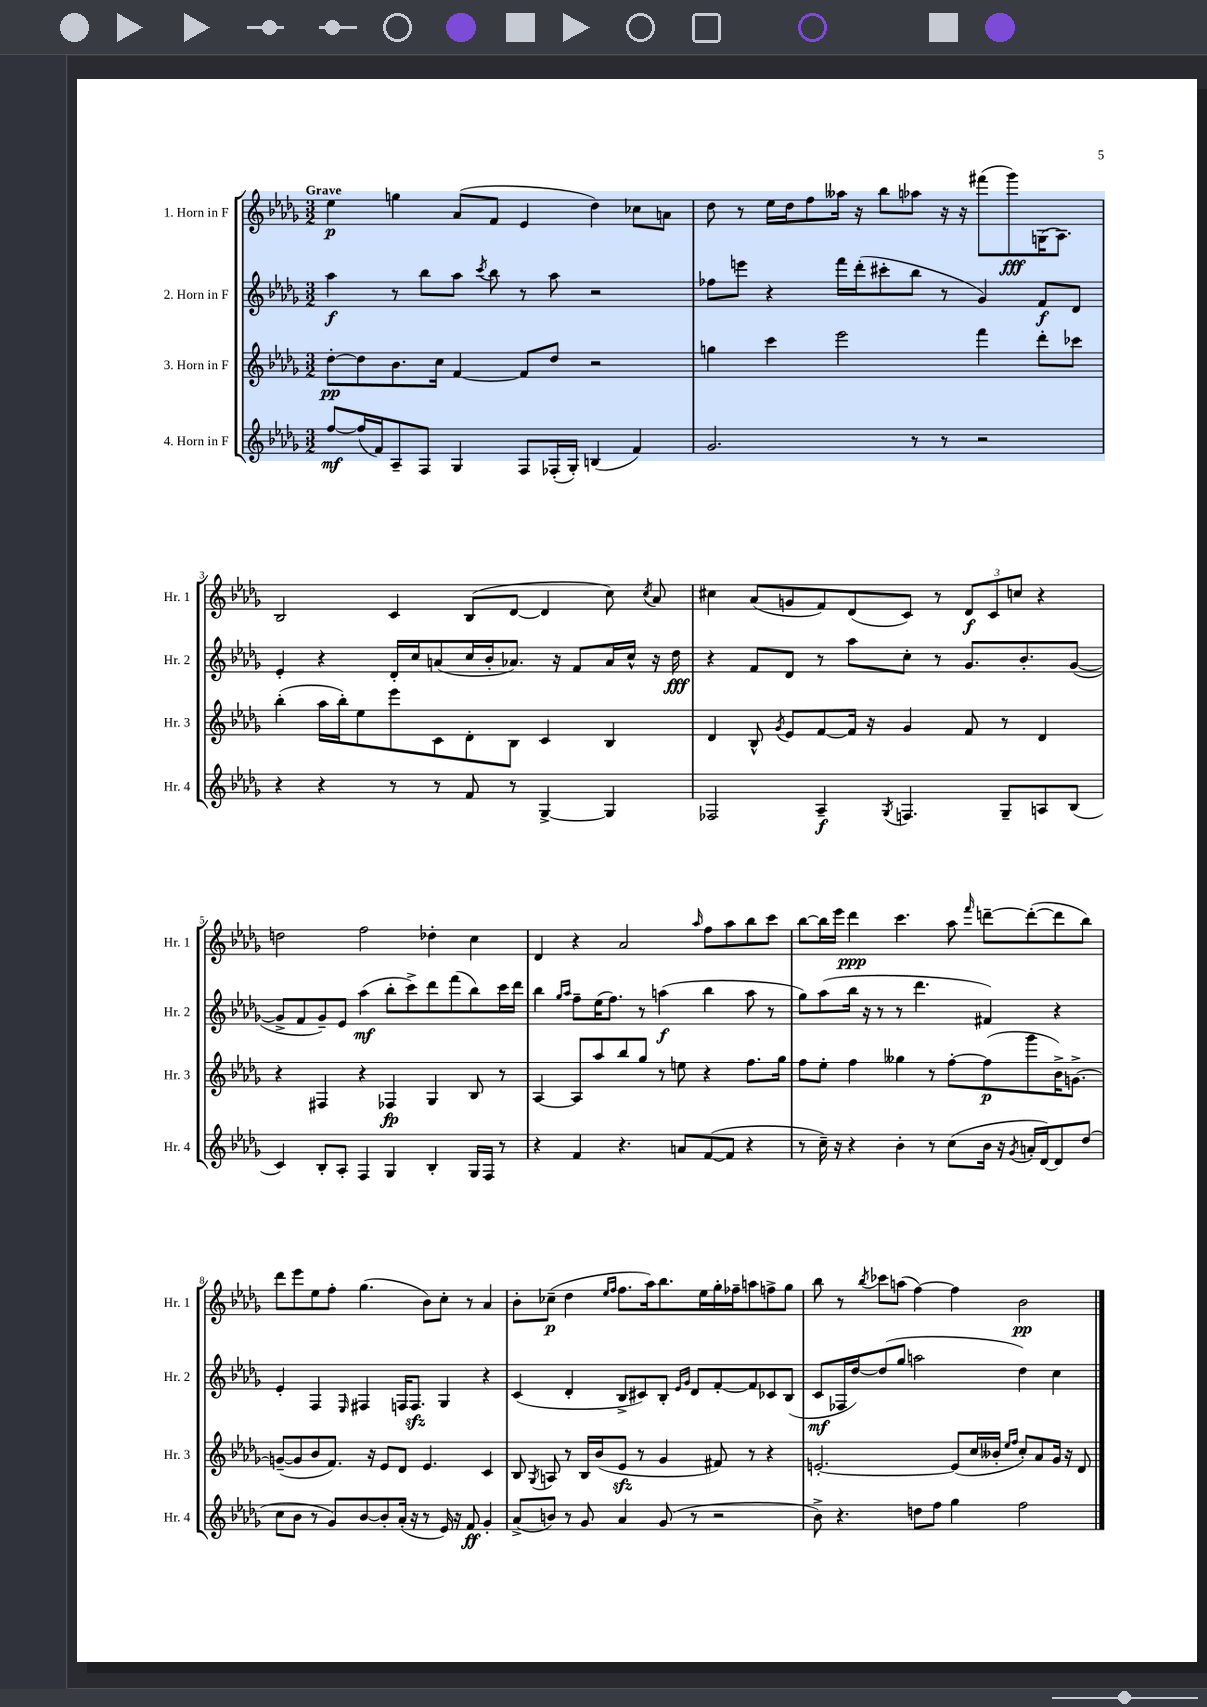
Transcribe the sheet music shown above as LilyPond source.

<<
\new StaffGroup <<
\new Staff = "s0" \with { instrumentName = "1. Horn in F" shortInstrumentName = "Hr. 1" } {
    \clef treble \key des \major \numericTimeSignature \time 3/2 \tempo "Grave"
    \autoBeamOff ees''4\p g''4 aes'8[( f'8] ees'4 des''4) ces''8[ a'8] |
    des''8 r8 ees''16[ des''16 f''8 aeses''16] r16 bes''8[ aes''8] r16 r16 fis'''8[( ges'''8\fff) g16( aes8.]) |
    bes2 c'4 bes8[( des'8]~ des'4 c''8) \acciaccatura { c''8 } aes'8 |
    cis''4 aes'8[( g'8 f'8) des'8( c'8]) r8 \tuplet 3/2 { des'8[\f c'8 c''8] } r4 |
    d''2 f''2 des''4-. c''4 |
    des'4 r4 aes'2 \grace { aes''16 } f''8[ aes''8 bes''8 c'''8] |
    bes''8[~ bes''16 ees'''16] des'''4\ppp c'''4. aes''8 \grace { f'''16 } d'''8[~-- d'''8~-.( d'''8 bes''8]) |
    des'''8[ ees'''8 ees''8 f''8]-. ges''4.( bes'8[) c''8]-. r8 aes'4 |
    bes'8[-. ces''8]--\p( des''4 \grace { ees''16[ f''16] } f''8.[ aes''16) bes''8. ees''16 ges''16-. fes''16-- a''8 f''8-> ges''8] |
    bes''8 r8 \acciaccatura { bes''8 } ces'''8[ a''8]( f''4~) f''4 bes'2\pp \bar "|." |
}
\new Staff = "s1" \with { instrumentName = "2. Horn in F" shortInstrumentName = "Hr. 2" } {
    \clef treble \key des \major \numericTimeSignature \time 3/2
    \autoBeamOff aes''4\f r8 bes''8[ aes''8] \acciaccatura { c'''8 } bes''8 r8 aes''8 r2 |
    fes''8[ e'''8] r4 f'''16[ des'''16-.( cis'''8-. bes''8] r8 ges'4) f'8[\f des'8] |
    ees'4-. r4 des'16[-. c''16 a'8( c''16 bes'16-. aes'8.]) r16 f'8[ aes'16 c''16]-^ r16 des''16\fff |
    r4 f'8[ des'8] r8 aes''8[ c''8]-. r8 ges'8.[ bes'8.-. ges'8]~( |
    ges'8[-> f'8 ges'8--) ees'8] aes''4\mf( bes''8[-. c'''8->) des'''8 f'''8( bes''8) c'''16 des'''16] |
    bes''4 \grace { ges''16[ aes''16] } f''8[-- ees''16( f''8.]) r8 a''4\f( bes''4 a''8 r8 |
    ges''8[) aes''8( bes''16] r16 r8 r8 des'''4. fis'4) r4 |
    ees'4-. f4 \grace { ees16 } fis4 f16[ f8.]\sfz ges4 r4 |
    c'4( des'4-. bes8[-> cis'8) bes8]-. \grace { ees'16[ ges'16] } des'8[ f'8~-. f'8 ces'8 bes8]( |
    c'8[\mf fes16 des''16~) des''8( ges''8] a''2 des''4) c''4 \bar "|." |
}
\new Staff = "s2" \with { instrumentName = "3. Horn in F" shortInstrumentName = "Hr. 3" } {
    \clef treble \key des \major \numericTimeSignature \time 3/2
    \autoBeamOff des''8[~-.\pp des''8 bes'8. c''16] f'4~ f'8[ des''8] r2 |
    g''4 c'''4 ees'''2 f'''4 des'''8[-. ces'''8] |
    bes''4-.( aes''16[ bes''16-.) ees''8 ees'''8 c'8 des'8-. bes8] c'4 bes4 |
    des'4 bes8-^ \acciaccatura { ges'8 } ees'8[ f'8~ f'16] r16 ges'4 f'8 r8 des'4 |
    r4 fis4 r4 fes4\fp ges4 bes8 r8 |
    aes4~ aes8[ aes''8 bes''8 ges''8] r8 e''8 r4 f''8.[ ges''16] |
    f''8[ ees''8]-. f''4 geses''4 r8 f''8[~-. f''8\p( ges'''8 bes'16->) g'8.]~-> |
    g'8[~--( g'8 bes'8 f'8.]) r16 ees'8[ des'8] ees'4. c'4 |
    bes8 \acciaccatura { ges8 } a8 r8 bes16[ bes'16( ees'8]\sfz r8 ges'4 fis'8) r8 r4 |
    e'2.~-. e'8[( c''16 beses'16]-. \grace { ees''16[ f''16] } c''8[-.) aes'8 ges'16] r16 des'8 \bar "|." |
}
\new Staff = "s3" \with { instrumentName = "4. Horn in F" shortInstrumentName = "Hr. 4" } {
    \clef treble \key des \major \numericTimeSignature \time 3/2
    \autoBeamOff f''8[~\mf f''16( f'16) aes8-- f8] ges4 f8[ fes16-.( ges16]-.) b4( f'4) |
    ges'2. r8 r8 r2 |
    r4 r4 r8 r8 f'8 r8 ges4~-> ges4 |
    fes2 aes4--\f \acciaccatura { ges8 } f4. ges8[-- a8 bes8]( |
    c'4) bes8[-. aes8]-. f4 ges4 bes4-. ges16[ f16] r8 |
    r4 f'4 r4. a'8[ f'8~( f'8] r4 |
    r8 c''16--) r16 r4 bes'4-. r8 c''8[( bes'16] r16 \acciaccatura { ges'8 } a'16[-. des'16~) des'8 des''8]( |
    c''8[ bes'8] r8 ges'8[) bes'8~ bes'8-. aes'16]-.( r16 r8 ees'16) r16 f'8\ff ges'4-. |
    aes'8[->( b'8]) r8 ges'8 aes'4 ges'8( r8 r2 |
    bes'8->) r4. d''8[ f''8] ges''4 f''2 \bar "|." |
}
>>
>>
